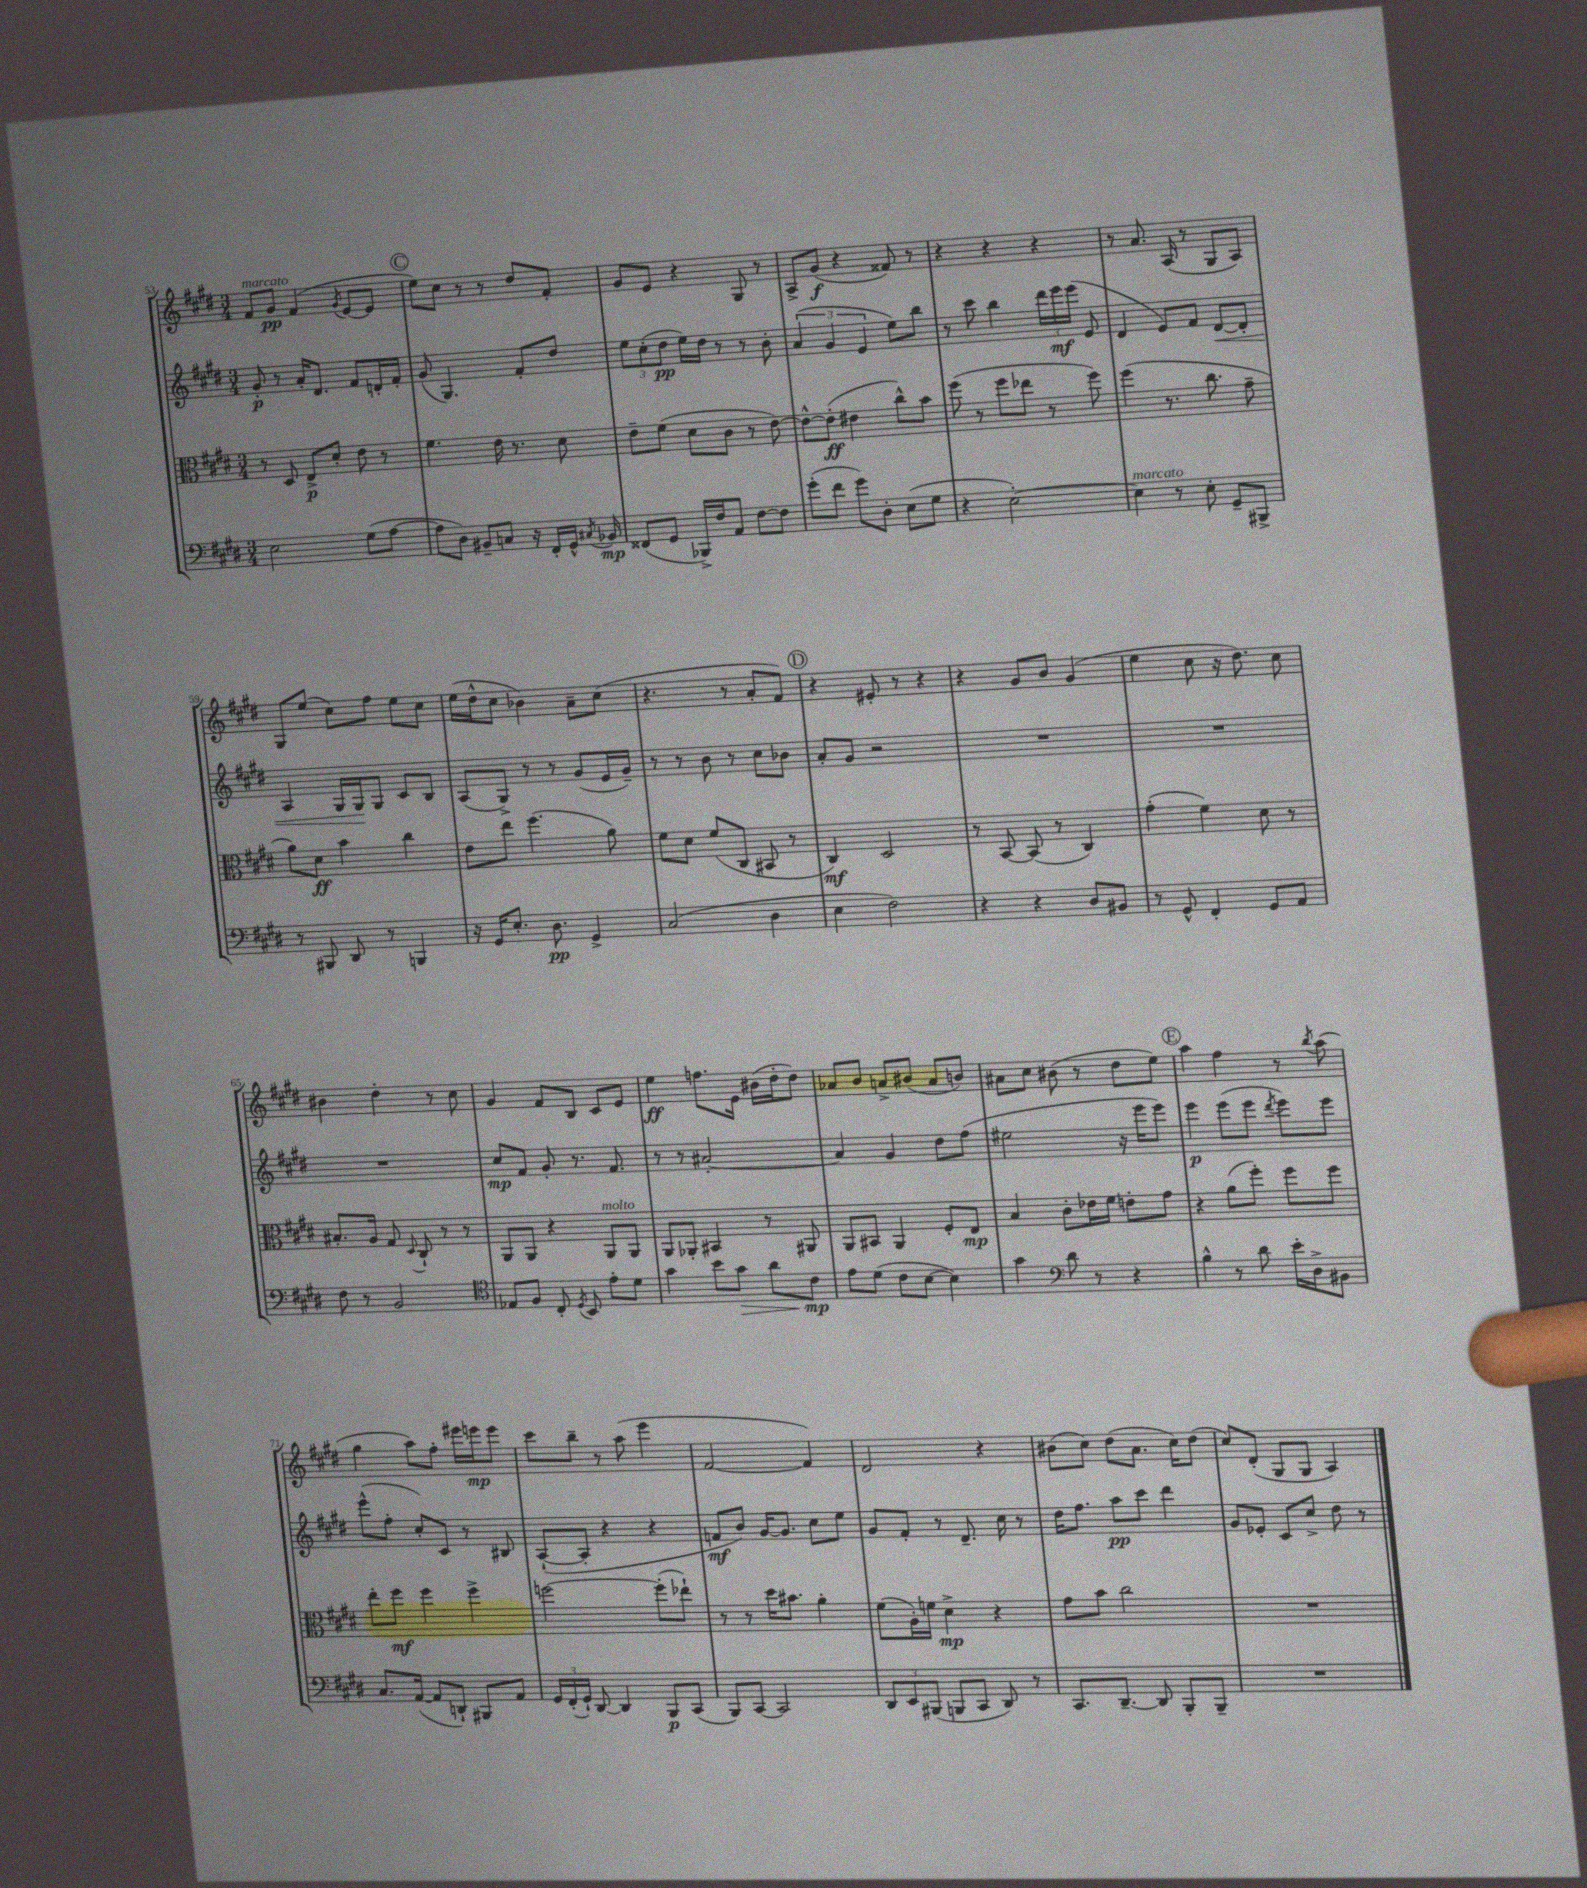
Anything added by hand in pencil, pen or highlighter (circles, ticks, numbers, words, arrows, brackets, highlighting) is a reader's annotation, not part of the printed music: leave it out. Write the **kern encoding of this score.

**kern	**kern	**kern	**kern
*staff4	*staff3	*staff2	*staff1
*clefF4	*clefC3	*clefG2	*clefG2
*k[f#c#g#d#]	*k[f#c#g#d#]	*k[f#c#g#d#]	*k[f#c#g#d#]
*M3/4	*M3/4	*M3/4	*M3/4
2E	8r	8g#'	8f#
.	8D#	8r	8g#
.	8E^	16a'	(4f#
.	.	8.d#	.
.	8d#'	.	.
.	.	.	8qg#
(8G#	8e	8f#	[8e
[8A	8r	16d'	8e]
.	.	16f#'	.
=	=	=	=
8A]	4.f#	(8g#	8ee)
8D#)	.	4.G#)	8cc#
8BB#~	.	.	8r
8C	16e	.	8r
.	8.r	.	.
16r	.	8f#'	8dd#
16FF#'	.	.	.
16GG#^^	8d#	8dd#	8f#'
8qC#	.	.	.
16BB-	.	.	.
=	=	=	=
(8FF##	8e~	12ee	8g#
.	.	(12cc#'	.
8GG#	(8f#	.	8e
.	.	12dd#	.
16BBB-^)	8d#	16ee)	4r
16F#	.	16dd#	.
8AA	8c#	8r	.
[8F#	8r	8r	8G#
8F#]	[8e)	8b'	8r
=	=	=	=
(8g#'	8e^^_	(6a	8A^
8f#	(8e']	.	(8g#
.	.	6g#	.
8g#)	4e#	.	4r
.	.	6e	.
8D#'	.	.	.
(8E	8cc#^^)	8ee)	8f##)
8G#	8b	8bb	8r
=	=	=	=
4r	(8ff#	8r	4r
.	8r	8ccc#	.
[2E')	8ff#	4bb	4r
.	8ee-	.	.
.	8r	24ddd#	4r
.	.	24eee	.
.	.	(24eee	.
.	8ff#)	8e	.
=	=	=	=
4E]	(4ff#	4d#	8r
.	.	.	8.a
8r	8.r	8e)	.
.	.	.	(16A
8E'	.	8f#	8r
.	8.cc#	.	.
8GG#~	.	[8d#	8G#
8BBB#^	8g#~	8d#']	8A)
=	=	=	=
8r	8a)	4A	8G#
8BBB#	8d#	.	(8ee
8DD#	4b	16G#	8cc#)
.	.	16G#	.
8r	.	8G#	8ff#
4BBB	4cc#	8c#	8ee
.	.	8B	8cc#
=	=	=	=
16r	8e	(8A	(16ee
16GG#	.	.	16dd#^^
8.E'	8ee	8G#^)	8cc#
.	(4.ff#	8r	4b-)
8.D#	.	.	.
.	.	8r	.
4GG#^	.	(8g#	8a~
.	8a)	16e	(8cc#
.	.	16g#~)	.
=	=	=	=
(2C#	8f#	8r	4.r
.	8d#	8r	.
.	(8f#	8b	.
.	8C#	8r	8r
4D#	8BB#	8cc#	8a'
.	8r	8b-	8f#)
=	=	=	=
4E	4C#)	8a'	4r
.	.	8g#	.
2F#)	2D#	2r	8e#'
.	.	.	8r
.	.	.	4r
=	=	=	=
4r	8r	2.r	4r
.	[8BB	.	.
4r	(8BB]	.	8g#
.	8r	.	8b
8D#	4C#)	.	(4g#
8BB#	.	.	.
=	=	=	=
8r	(4g#'	2.r	4ee
8GG#^^	.	.	.
4FF#'	4f#)	.	8cc#
.	.	.	16r
.	.	.	8.dd#)
8GG#	8d#	.	.
8AA	8r	.	8cc#
=	=	=	=
8F#	8.B#'	2.r	4b#
8r	.	.	.
.	16A	.	.
2BB	8G#	.	4dd#'
.	8qqD#	.	.
.	8C#`	.	.
.	8r	.	8r
.	8r	.	8cc#
=	=	=	=
*clefC4	*	*	*
8E-	8AA	8cc#	4g#
8F#	8AA	8f#	.
8C#'	4r	8g#'	8f#
8qD#	.	.	.
8BB	.	8.r	8B
8e'	8AA	.	8c#
.	.	8.f#	.
8d#	8AA	.	8e
=	=	=	=
4g#	8AA	8r	4ee
.	8AA-'	8r	.
8b	4BB#	[2a#'	8.ff
8g#	.	.	.
.	.	.	16e
8a	8r	.	(16b#
.	.	.	16dd#'
8c#	8AA#	.	8dd#)
=	=	=	=
8e	8AA	4a#]	8a-
(8d#	8BB#	.	8b
8c#	4AA	4g#	8a^
[8B	.	.	(8b#
4B])	8F#'	8dd#	8a
.	8E	(8ff#	8b)
=	=	=	=
4g#	4B	2ee#	8a#
.	.	.	8cc#
*clefF4	*	*	*
8d#	8c#'	.	(8b#
8r	16e-	.	8r
.	16f#	.	.
4r	8e'	16r	8dd#
.	.	16eee	.
.	8g#	8eee)	8ee)
=	=	=	=
4B^^	4r	4eee	4aa
8r	(8a	(8eee	4ff#
8d#	8ff#')	8eee	.
.	.	8qddd#	.
16e'	8ff#	8eee)	8r
16D#^	.	.	.
.	.	.	8qbb
8BB#	8ff#	8eee	(8aa
=	=	=	=
8.C#	8ee'	(8eee^^	4gg#
.	8ff#	8ff#'	.
([16AA	.	.	.
8AA]	4ff#	8cc#')	8aa)
8DD`)	.	8c#	8ff#'
8BBB#	4ff#^	8r	16eee#
.	.	.	16eee
8AA	.	8B#	8eee
=	=	=	=
24GG#	[2ff	([8A`	8ccc#
(24FF#'	.	.	.
24GG#`)	.	.	.
[8DD#	.	8A']	8bb~
4DD#]	.	4r	8r
.	.	.	(8aa
8BBB	(8ff']	4r	4eee
(8CC#	8ee-`)	.	.
=	=	=	=
8BBB)	8r	8f	[2f#
[8CC#	8r	8b)	.
2CC#]	16dd#	[16g#	.
.	8.b#	8.g#]	.
.	4a'	8cc#	4f#])
.	.	8ee	.
=	=	=	=
12DD#	(8f#	8g#	2d#
12EE	.	.	.
.	16A')	8f#'	.
(12BBB#	.	.	.
.	16f	.	.
8BBB	4d#^	8r	.
8CC#	.	8.d#~	.
8DD#)	4r	.	4r
.	.	16cc#	.
8r	.	8r	.
=	=	=	=
8.CC#	8g#	16dd#	(8b#
.	.	8.ff#	.
.	8b	.	8cc#)
[8.DD#~	.	.	.
.	2cc#	8aa	(8dd#
8DD#]	.	8ccc#	8.a
8BBB'	.	4ddd#	.
.	.	.	16cc#)
8BBB~	.	.	(8dd#
=	=	=	=
2.r	2.r	8g#	8cc#)
.	.	8e-'	(8d#'
.	.	8c#	8G#
.	.	8cc#^	8G#
.	.	8dd#	4A)
.	.	8r	.
==	==	==	==
*-	*-	*-	*-
